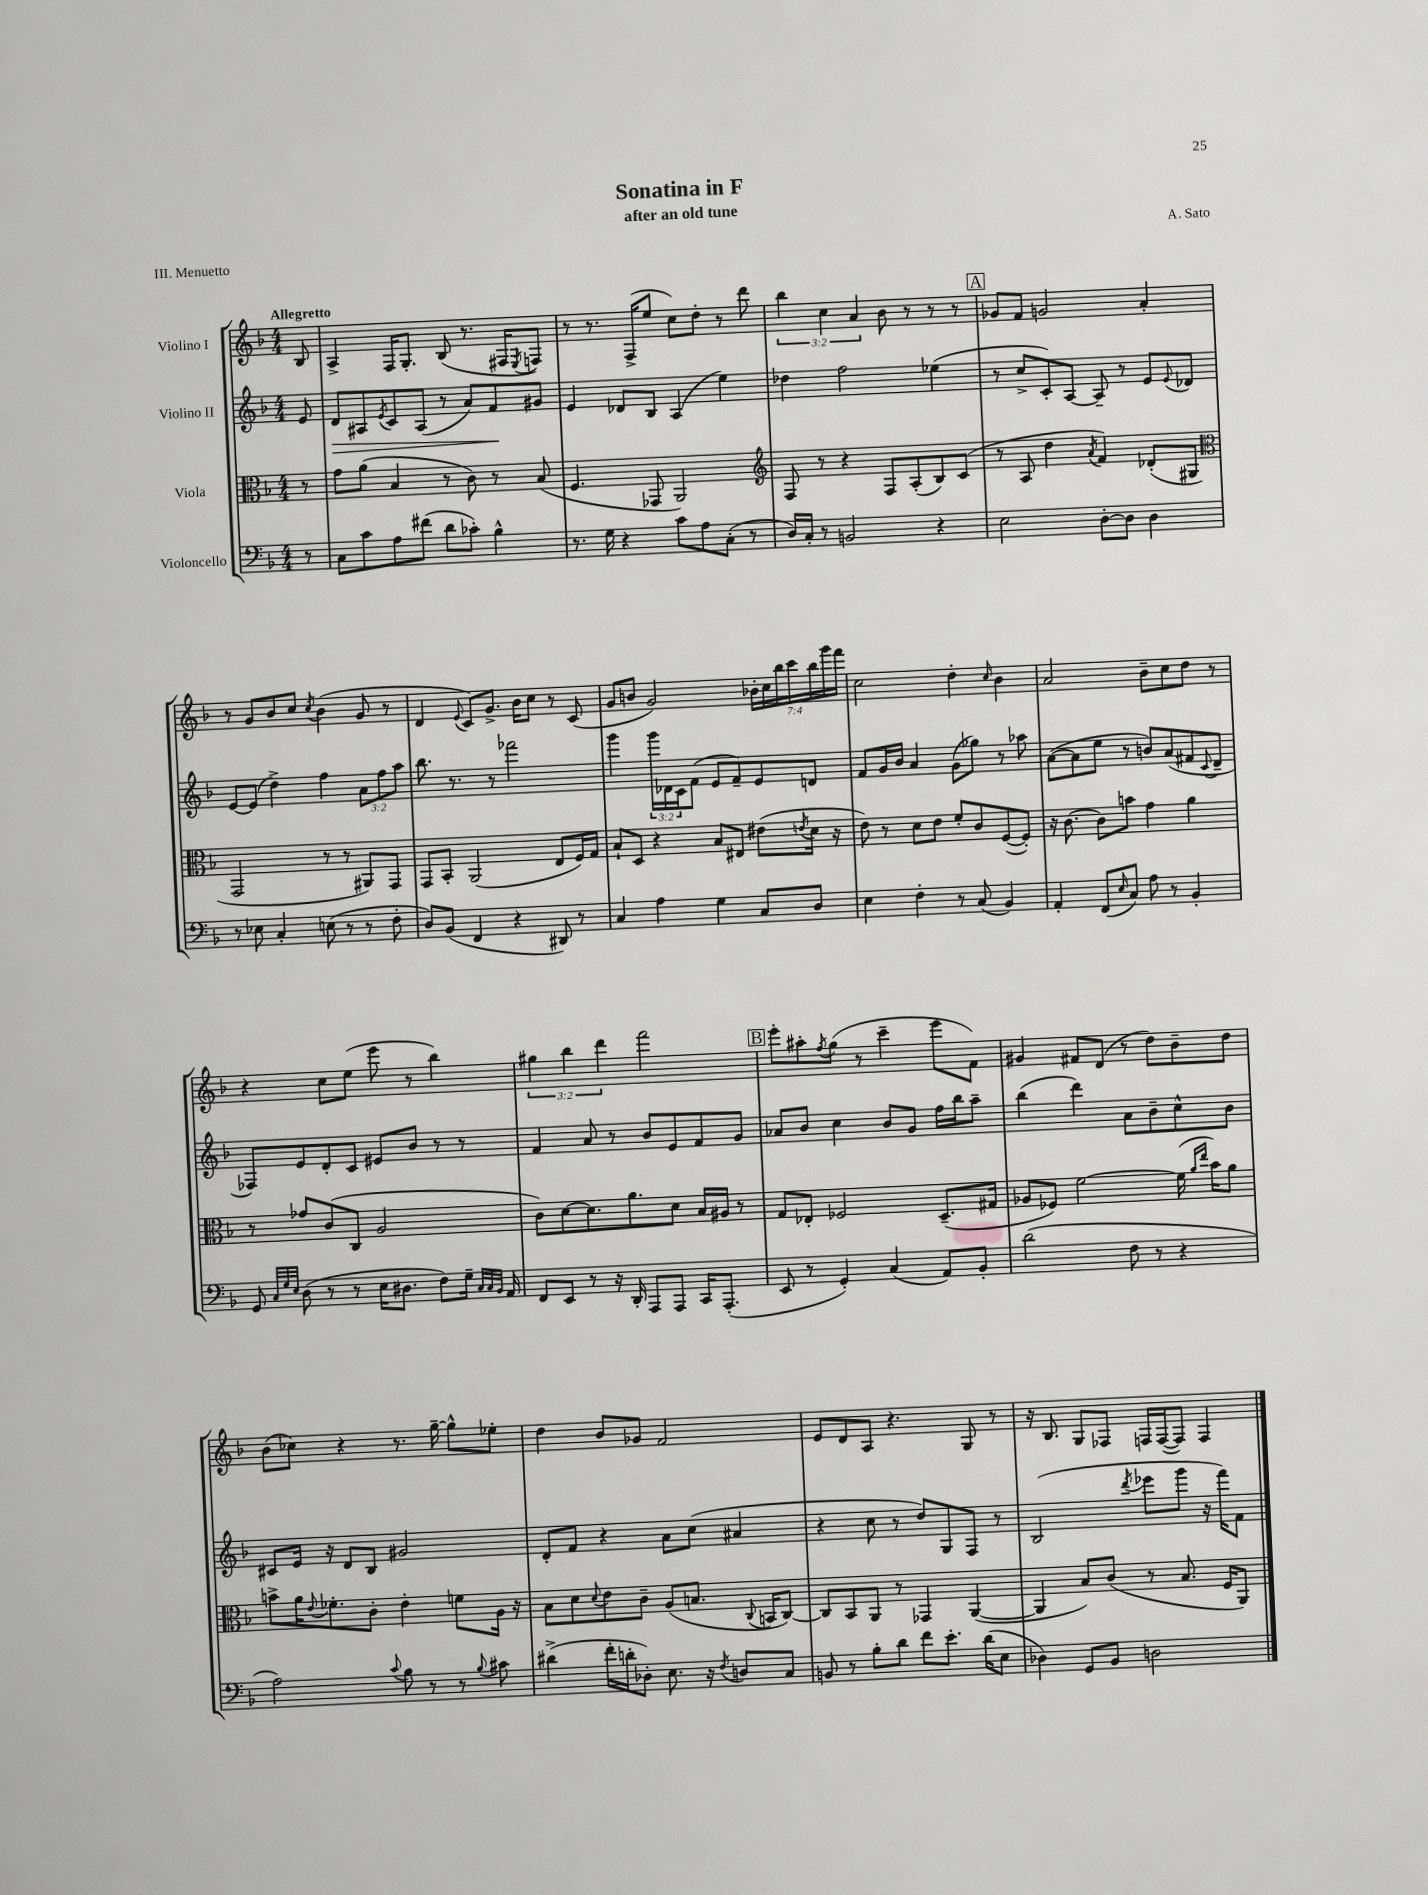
\header { title = "Sonatina in F" composer = "A. Sato" subtitle = "after an old tune" piece = "III. Menuetto" }
<<
\new StaffGroup <<
\new Staff = "s0" \with { instrumentName = "Violino I" } {
    \clef treble \key f \major \numericTimeSignature \time 4/4 \override Staff.TupletNumber.text = #tuplet-number::calc-fraction-text \partial 8 \tempo "Allegretto"
    bes8 |
    a4-> f16 g8.-. bes8( r8. fis16 \acciaccatura { e8 } f8) |
    r8 r8. f16->( e''8 c''8) d''8-. r8 d'''8 |
    \tuplet 3/2 { bes''4 c''4 a'4 } bes'8 r8 r8 r8 |
    \mark \markup { \box "A" } ges'8 f'8 g'2 a'4-. |
    r8 g'8 bes'8 c''8 \acciaccatura { c''8 } bes'4( g'8 r8 |
    d'4 \appoggiatura { e'8 } c'8) g'8.-> bes'16 c''8 r8 c'8( |
    g'8 b'8 g'2) \tuplet 7/4 { bes'16-. c''16 bes''16 c'''16 bes''16 g'''16 f'''16 } |
    c''2 d''4-. \grace { c''16 } bes'4 |
    a'2 bes'8-- c''8 d''8 r8 |
    r4 c''8 e''8( e'''8 r8 bes''4) |
    \tuplet 3/2 { gis''4 bes''4 d'''4 } f'''2 |
    \mark \markup { \box "B" } e'''8-. ais''8-. \acciaccatura { f''8 } g''8( r8 c'''4-- e'''8 f'8) |
    gis'4 fis'8 d'8( r8 d''8) bes'8-- d''8 |
    bes'8( ces''8) r4 r8. g''16~-- g''8-^ ees''8-. |
    d''4 bes'8 ges'8 f'2 |
    e'8 d'8 a8 r4. g8 r8 |
    r16 bes8. g8 fes8 f16 f16~( f8) f4 \bar "|." |
}
\new Staff = "s1" \with { instrumentName = "Violino II" } {
    \clef treble \key f \major \numericTimeSignature \time 4/4 \override Staff.TupletNumber.text = #tuplet-number::calc-fraction-text \partial 8
    e'8 |
    d'8\> ais8 \acciaccatura { e'8 } c'8 ais8( r8 a'8) f'8\! gis'8 |
    e'4 des'8 bes8 a4( e''4) |
    des''4 f''2 ees''4( |
    \mark \markup { \box "A" } r8 c''8-> c'8-.) a8~ a8-- r8 e'8 \appoggiatura { e'8 } des'8 |
    e'8~ e'8( d''4->) f''4 \tuplet 3/2 { a'8 f''8 a''8 } |
    bes''8. r8. r8 fes'''2 |
    g'''4 \tuplet 3/2 { g'''16 des'16 c'16 } f'8( e'8 f'8--) e'8 d'8 |
    f'8 g'16 bes'16 a'4 g'8( ges''8) r8 aes''8 |
    a'8~( a'8 e''8 r8 b'8) a'8( fis'8 \appoggiatura { c'8 } d'8-- |
    fes8) e'8 d'8-. c'8 eis'8 bes'8 r8 r8 |
    f'4 a'8 r8 bes'8 e'8 f'8 g'8 |
    \mark \markup { \box "B" } aes'8 bes'8 c''4 bes'8 g'8 f''16 bes''16 a''8-- |
    bes''4( d'''4) a'8 bes'8-- c''8-^ bes'8 |
    cis'8 e'16 r16 d'8 bes8 gis'2 |
    d'8-. f'8 r4 a'8 c''8( ais'4 |
    r4 c''8 r8 d''8) g8 f8 r8 |
    bes2( \acciaccatura { d'''8 } ees'''8 g'''8 r16 f'''16) f'8 \bar "|." |
}
\new Staff = "s2" \with { instrumentName = "Viola" } {
    \clef alto \key f \major \numericTimeSignature \time 4/4 \partial 8
    r8 |
    g'8 a'8( bes4 r8 c'8) r8 bes8( |
    f4. ges,8 a,2) |
    \clef treble f8 r8 r4 f8 a8-.( bes8) c'8( |
    \mark \markup { \box "A" } r8 a8 d''4 \acciaccatura { a'8 } f'4) des'8-.( gis8 |
    \clef alto g,2 r8 r8 ais,8) g,8 |
    g,8 bes,8-. a,2( e8 f16) g16 |
    bes8-! d8 r4 bes8 eis8 eis'8( \acciaccatura { e'8 } d'16 r16 |
    e'8) r8 d'8 e'8 f'8-. c'8 f8~( f8-.) |
    r16 c'8.~ c'8 b'8 g'4 a'4 |
    r8 ges'8 c'8( c8 a2 |
    c'8) d'8~ d'8. a'8. d'8 bes16 ais16 r8 |
    \mark \markup { \box "B" } g8 ees8-. fes2 d8.--( gis16 |
    aes8 fes8) f'2~ f'16( \grace { a'16 e''16 } bes'16) a'8 |
    b'8-> a'16 \appoggiatura { e'8 } fes'8.-. c'8-. e'4-. f'8 a16 r16 |
    bes8 d'8 \appoggiatura { d'8 } e'8 c'8-- a8( b8. \appoggiatura { c8 } b,16 c8~) |
    c8 bes,8 a,8 r8 ges,4 a,4~( |
    a,4 bes8) c'8( r8 bes8. f16 a,8) \bar "|." |
}
\new Staff = "s3" \with { instrumentName = "Violoncello" } {
    \clef bass \key f \major \numericTimeSignature \time 4/4 \partial 8
    r8 |
    c8 c'8 a8 fis'8( d'8 ces'8-.) bes4-^ |
    r8. g16 r4 c'8 a8 c8-.( r8 |
    d16) c16-. r8 b,2 r4 |
    \mark \markup { \box "A" } e2 d8~-. d8 d4 |
    r8 ees8 c4-. e8( r8 r8 f8-. |
    d8) bes,8( f,4 r4 dis,8) r8 |
    c4 a4 g4 c8 d8 |
    e4 f4-. r8 c8( bes,4) |
    a,4-. f,8( \grace { e16 } c8) a8 r8 bes,4-. |
    g,8 \grace { c32 g32 e32 } d8( r8 r8 e16 dis8. f8) g16-- \grace { c32 c32 bes,32 } a,16 |
    f,8 e,8 r8 r16 d,16-. a,,8 a,,8 c,16 a,,8.-.( |
    \mark \markup { \box "B" } e,8 r8 g,4-.) c4( a,8) bes,8-. |
    d'2( f8 r8 r4 |
    a2) \appoggiatura { c'8 } bes8 r8 r8 \appoggiatura { bes8 } cis'8 |
    dis'4->( f'16-. d'16-. des8-.) e8. r16 \acciaccatura { f8 } d8 c8 |
    b,8 r8 bes8-. d'8 f'8 e'8.-. d'16( e8 |
    des4) g,8 bes,8 d2 \bar "|." |
}
>>
>>
\layout { \context { \Score \remove "Bar_number_engraver" } }
